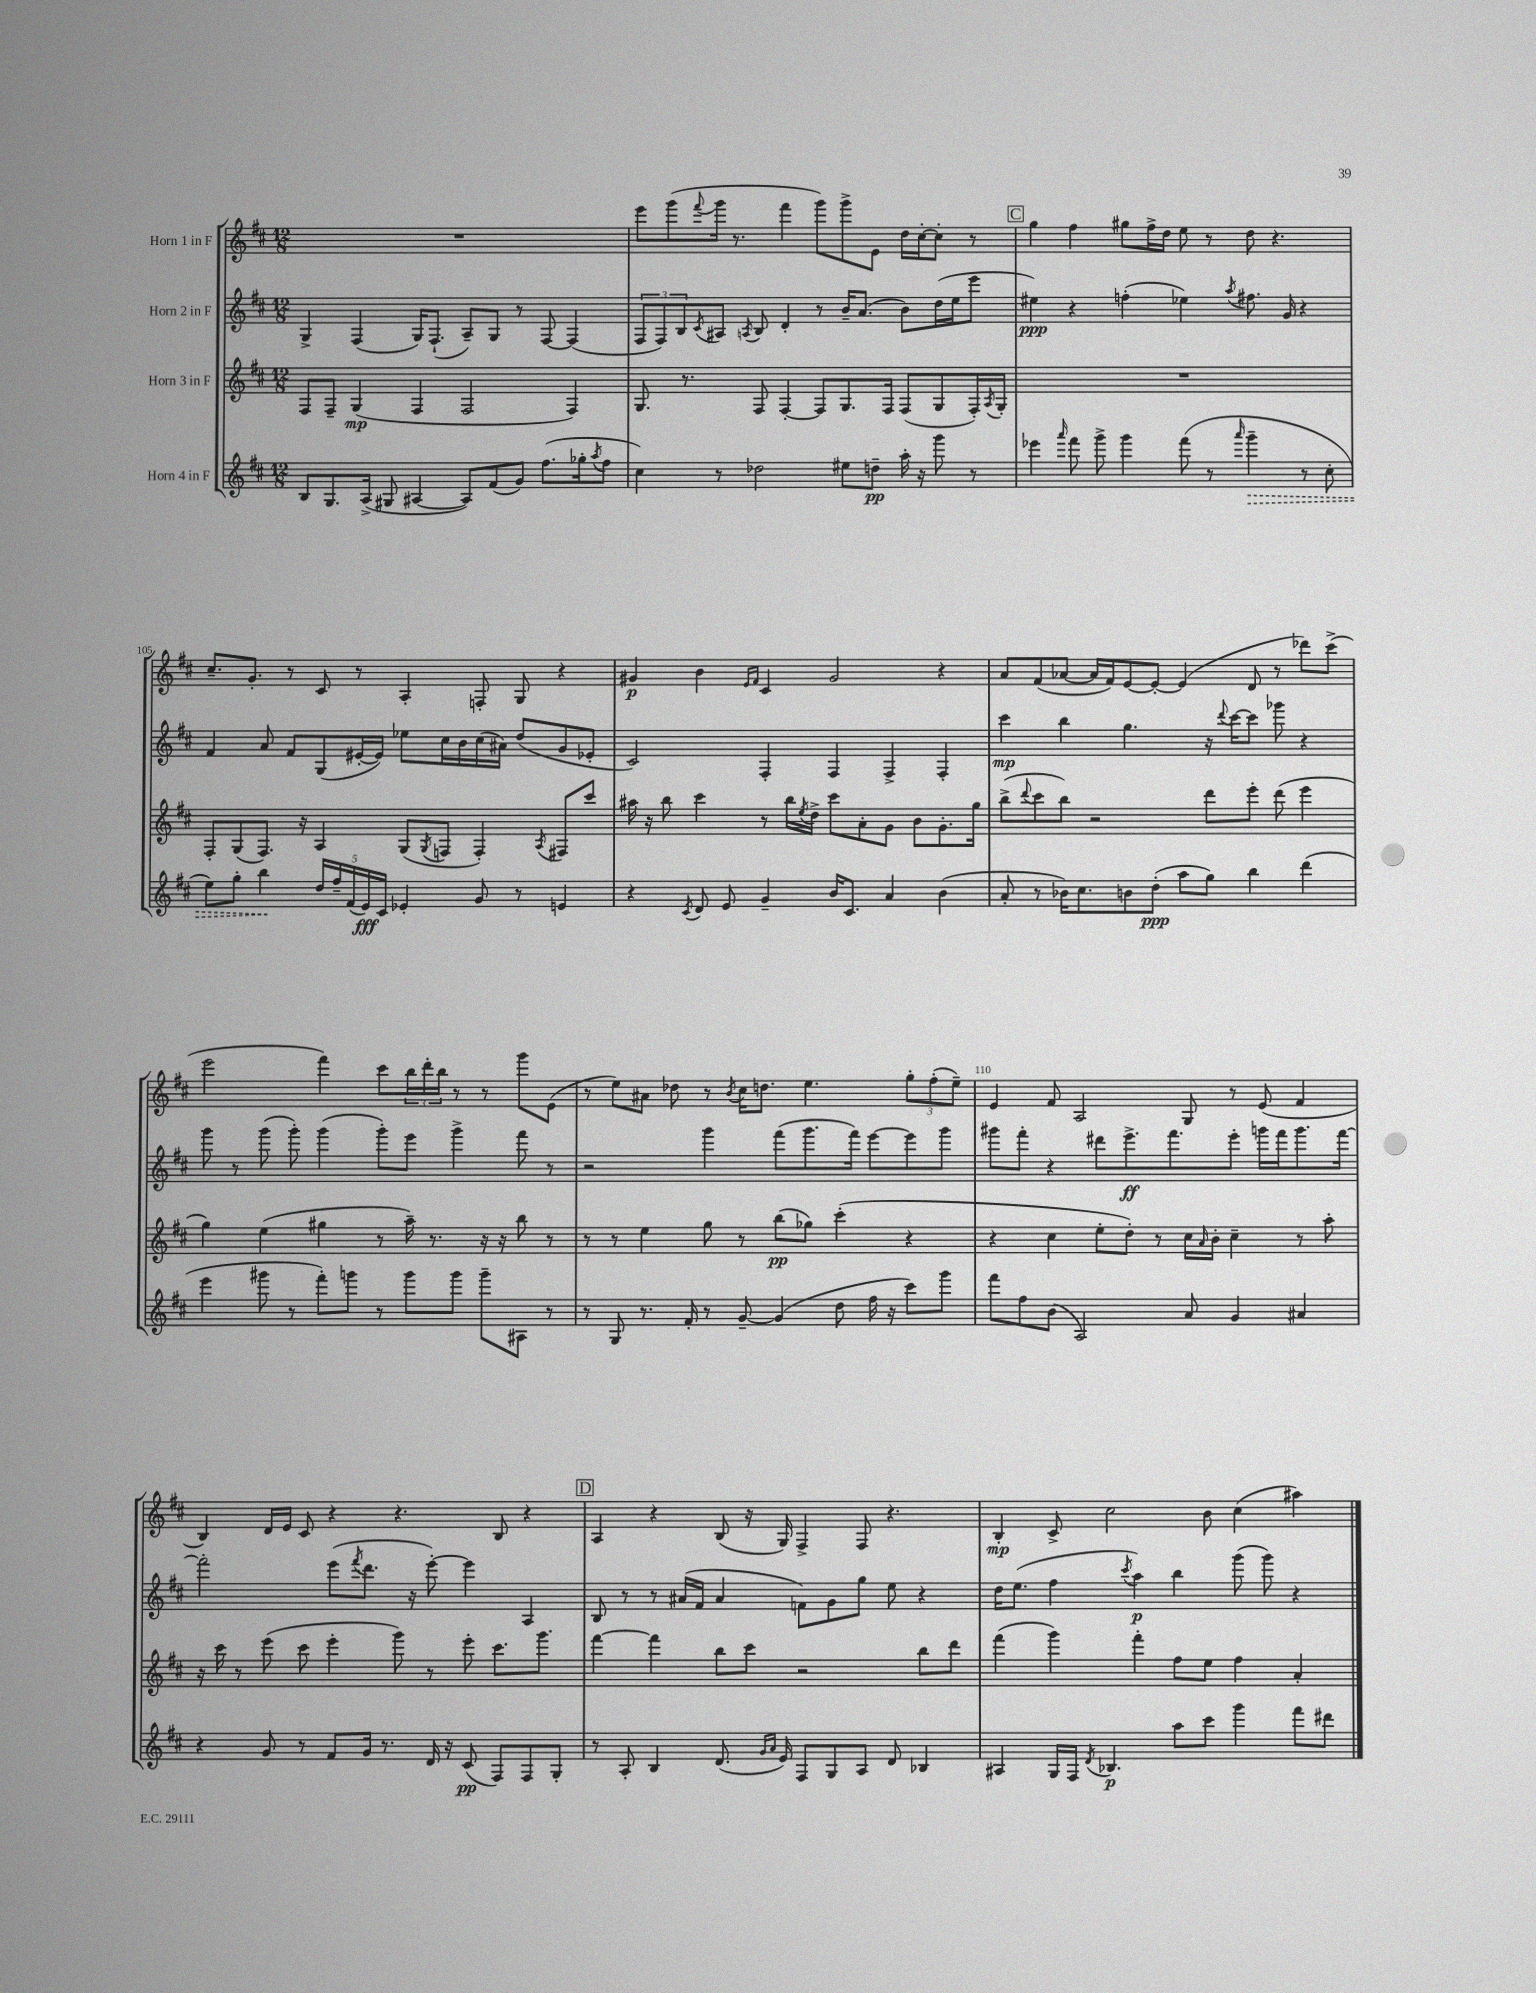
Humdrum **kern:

**kern	**dynam	**kern	**dynam	**kern	**dynam	**kern	**dynam
*part4	*part4	*part3	*part3	*part2	*part2	*part1	*part1
*staff4	*staff4	*staff3	*staff3	*staff2	*staff2	*staff1	*staff1
*I"Horn 4 in F	*	*I"Horn 3 in F	*	*I"Horn 2 in F	*	*I"Horn 1 in F	*
*clefG2	*	*clefG2	*	*clefG2	*	*clefG2	*
*k[f#c#]	*	*k[f#c#]	*	*k[f#c#]	*	*k[f#c#]	*
*M12/8	*	*M12/8	*	*M12/8	*	*M12/8	*
=102	=102	=102	=102	=102	=102	=102	=102
8B/L	.	8F#/L	.	4G^/	.	1.r	.
8.G/	.	8F#~/J	.	.	.	.	.
.	.	(4G/	mp	(4F#/	.	.	.
(16A^/Jk	.	.	.	.	.	.	.
8G#X/	.	.	.	.	.	.	.
[4A#X/	.	4F#/	.	16G/KL)	.	.	.
.	.	.	.	(8.F#`/J	.	.	.
8A#/L])	.	2F#/	.	8A~/L)	.	.	.
(8f#/	.	.	.	8G/J	.	.	.
8g/J)	.	.	.	8r	.	.	.
(8.ff#\L	.	.	.	[8F#/	.	.	.
.	.	4F#/)	.	(4F#/]	.	.	.
16gg-X'\k	.	.	.	.	.	.	.
8qaa/	.	.	.	.	.	.	.
8ff#\J	.	.	.	.	.	.	.
=103	=103	=103	=103	=103	=103	=103	=103
4cc#\)	.	8.G/	.	12F#/L	.	8eee\L	.
.	.	.	.	12F#/)	.	.	.
.	.	.	.	.	.	(8ggg\	.
.	.	.	.	12B/	.	.	.
.	.	8.r	.	.	.	.	.
.	.	.	.	8qc#/	.	8qqfff#/	.
8r	.	.	.	8A#X/J	.	16ggg\Jk	.
.	.	.	.	.	.	8.r	.
.	.	.	.	8qAn/	.	.	.
2dd-X\	.	8F#/	.	8B/	.	.	.
.	.	[4F#'/	.	4d'/	.	4fff#\	.
.	.	8F#/L]	.	8r	.	8ggg\L)	.
8ee#X\L	.	8.G/	.	16b~/KL	.	8ggg^\	.
.	.	.	.	(8.a/J	.	.	.
8ddn~\J	pp	.	.	.	.	8e\J	.
.	.	16F#/Jk	.	.	.	.	.
16aa'\	.	(8F#/L	.	8b\L)	.	16dd\LL	.
16r	.	.	.	.	.	[16cc#'\J	.
8ggg\	.	8G/	.	(16dd\L	.	8cc#'\J]	.
.	.	.	.	16ee\J	.	.	.
8r	.	16F#'/L)	.	8eee\J	.	8r	.
.	.	8qA/	.	.	.	.	.
.	.	16G'/JJ	.	.	.	.	.
!!LO:REH:place=s1:t=C
=104	=104	=104	=104	=104	=104	=104	=104
4eee-X\	.	1.r	.	4ee#X\)	ppp	4gg\	.
16qqaaa/	.	.	.	.	.	.	.
8fff#\	.	.	.	4r	.	4ff#\	.
8ggg^\	.	.	.	.	.	.	.
4ggg\	.	.	.	(4ffn'\	.	8gg#X\L	.
.	.	.	.	.	.	16ff#^\L	.
.	.	.	.	.	.	16dd\JJ	.
(8fff#\	.	.	.	4ee-X\)	.	8ee\	.
8r	.	.	.	.	.	8r	.
16qqaaa/	.	.	.	8qaa/	.	.	.
!	!LO:HP:b	!	!	!	!	!	!
4ggg~\	>	.	.	8.ff#X\	.	8dd\	.
.	.	.	.	.	.	4.r	.
.	.	.	.	16g/	.	.	.
8r	.	.	.	4r	.	.	.
8cc#'\	.	.	.	.	.	.	.
!!LO:LB:g=z
=105	=105	=105	=105	=105	=105	=105	=105
8ee\L)	.	8F#'/L	.	4f#/	.	8.cc#~/L	.
8gg'\J	.	(8G/	.	.	.	.	.
.	.	.	.	.	.	8.g'/J	.
4bb\	.	8.F#/J)	.	8a/	.	.	.
.	.	.	.	8f#/L	.	8r	.
.	.	16r	.	.	.	.	.
20dd/LL	]	4A/	.	(8G/	.	8c#/	.
20ff#~/	.	.	.	.	.	.	.
(20f#/	.	.	.	.	.	.	.
.	.	.	.	[16e#X'/L	.	8r	.
20e/)	fff	.	.	.	.	.	.
.	.	.	.	16e#/JJ])	.	.	.
20c#/JJ	.	.	.	.	.	.	.
4e-X'/	.	(8G/L	.	8ee-X\L	.	4A'/	.
.	.	8qG/	.	.	.	.	.
.	.	8Fn/J	.	16cc#\L	.	.	.
.	.	.	.	16b\	.	.	.
8g/	.	4F'/)	.	(16cc#\	.	8Fn'/	.
.	.	.	.	16a#X\JJ)	.	.	.
8r	.	.	.	(8dd/L	.	8G/	.
.	.	8qA/	.	.	.	.	.
4en/	.	8F#X/L	.	8g/	.	4r	.
.	.	8ccc#/J	.	8e-X'/J	.	.	.
=106	=106	=106	=106	=106	=106	=106	=106
4r	.	16aa#X\	.	2c#/)	.	4g#X/	p
.	.	16r	.	.	.	.	.
.	.	8bb\	.	.	.	.	.
8qc#/	.	.	.	.	.	.	.
8d/	.	4ccc#\	.	.	.	4b\	.
8e/	.	.	.	.	.	.	.
.	.	.	.	.	.	16qqe/LL	.
.	.	.	.	.	.	16qqf#/JJ	.
4g~/	.	8r	.	4F#'/	.	4c#/	.
.	.	16bb\LL	.	.	.	.	.
.	.	8qee/	.	.	.	.	.
.	.	16dd^\JJ	.	.	.	.	.
16b/KL	.	8ccc#\L	.	4F#/	.	2g#/	.
8.c#/J	.	.	.	.	.	.	.
.	.	8a'\	.	.	.	.	.
4a/	.	8g\J	.	4F#^/	.	.	.
.	.	8b\L	.	.	.	.	.
(4b\	.	8.g'\	.	4F#'/	.	4r	.
.	.	16gg\Jk	.	.	.	.	.
=107	=107	=107	=107	=107	=107	=107	=107
8a'/	.	(8bb^\L	.	4ccc#\	mp	8a/L	.
.	.	8qqddd/	.	.	.	.	.
8r	.	8ccc#\	.	.	.	(8f#/	.
16b-X\KL)	.	8bb\J)	.	4bb\	.	[8a-X/J	.
8.cc#\	.	.	.	.	.	.	.
.	.	2r	.	.	.	16a-/LL]	.
.	.	.	.	.	.	16f#/J)	.
8bn\	.	.	.	4.gg\	.	[8e/	.
(8dd'\J	ppp	.	.	.	.	8e'/J_	.
8aa\L	.	.	.	.	.	(4e/]	.
8gg\J)	.	8ddd\L	.	16r	.	.	.
.	.	.	.	8qqddd/	.	.	.
.	.	.	.	[16ccc#\KL	.	.	.
4bb\	.	8eee'\J	.	8ccc#\J]	.	8d/	.
.	.	(8ddd\	.	8ggg-X\	.	8r	.
(4ddd\	.	4eee\	.	4r	.	8ddd-X\L)	.
.	.	.	.	.	.	(8ccc#^\J	.
!!LO:LB:g=z
=108	=108	=108	=108	=108	=108	=108	=108
4eee\	.	4gg\)	.	8ggg\	.	2eee\	.
.	.	.	.	8r	.	.	.
8ggg#X\	.	(4ee\	.	(8ggg\	.	.	.
8r	.	.	.	8ggg'\)	.	.	.
8fff#'\L)	.	4gg#X\	.	(4ggg\	.	4fff#\)	.
8gggn\J	.	.	.	.	.	.	.
8r	.	8r	.	8ggg'\L)	.	8ccc#\L	.
8ggg\L	.	16aa~\)	.	8eee\J	.	24bb\L	.
.	.	.	.	.	.	24ddd'\	.
.	.	8.r	.	.	.	.	.
.	.	.	.	.	.	24bb\JJ	.
8ggg\J	.	.	.	4ggg^\	.	8r	.
8ggg~\L	.	16r	.	.	.	8r	.
.	.	16r	.	.	.	.	.
8A#X\J	.	8bb\	.	8fff#\	.	8ggg\L	.
8r	.	8r	.	8r	.	(8e\J	.
=109	=109	=109	=109	=109	=109	=109	=109
8r	.	8r	.	2r	.	8r	.
8G/	.	8r	.	.	.	8ee\L)	.
8.r	.	4ee\	.	.	.	8a#X\J	.
.	.	.	.	.	.	8dd-X\	.
16f#'/	.	.	.	.	.	.	.
8r	.	8gg\	.	4ggg\	.	8r	.
.	.	.	.	.	.	8qb/	.
[8g~/	.	8r	.	.	.	16cc#\KL	.
.	.	.	.	.	.	8.ddn\J	.
(4g/]	.	(8bb\L	pp	(8fff#\L	.	.	.
.	.	8gg-X\J)	.	8.ggg\	.	4.ee\	.
8dd\	.	(4ccc#'\	.	.	.	.	.
.	.	.	.	16fff#\Jk)	.	.	.
16ff#\	.	.	.	[8eee\L	.	.	.
16r	.	.	.	.	.	.	.
8ccc#\L)	.	4r	.	8eee\]	.	12gg'\L	.
.	.	.	.	.	.	(12ff#'\	.
8ggg\J	.	.	.	8ggg\J	.	.	.
.	.	.	.	.	.	12ee~\J)	.
=110	=110	=110	=110	=110	=110	=110	=110
8fff#\L	.	4r	.	8ggg#X\L	.	4e/	.
8ff#\	.	.	.	8fff#'\J	.	.	.
(8b\J	.	4cc#\	.	4r	.	8f#/	.
2A/)	.	.	.	.	.	2A/	.
.	.	8ee'\L	.	8ddd#X\L	.	.	.
.	.	8dd'\J)	.	8.eee^\	ff	.	.
.	.	8r	.	.	.	.	.
.	.	.	.	8.fff#\	.	.	.
8a/	.	16cc#\LL	.	.	.	8G/	.
.	.	16qqa/	.	.	.	.	.
.	.	16b'\JJ	.	.	.	.	.
4g/	.	4cc#~\	.	8eee'\J	.	8r	.
.	.	.	.	16gggn\LL	.	(8e/	.
.	.	.	.	16fff#\J	.	.	.
4a#X/	.	8r	.	8.ggg\	.	4f#/	.
.	.	8aa'\	.	.	.	.	.
.	.	.	.	[16fff#\Jk	.	.	.
!!LO:LB:g=z
=111	=111	=111	=111	=111	=111	=111	=111
4r	.	16r	.	2fff#'\]	.	4B/)	.
.	.	16ccc#\	.	.	.	.	.
.	.	8r	.	.	.	.	.
8g/	.	(8eee\	.	.	.	16d/LL	.
.	.	.	.	.	.	16e/JJ	.
8r	.	8ccc#\	.	.	.	8c#/	.
8f#/L	.	4eee'\	.	(8eee\L	.	4r	.
.	.	.	.	8qfff#/	.	.	.
16g/Jk	.	.	.	8.ddd\J	.	.	.
8.r	.	.	.	.	.	.	.
.	.	8ggg\)	.	.	.	4.r	.
.	.	.	.	16r	.	.	.
16d/	.	8r	.	[8eee'\)	.	.	.
16r	.	.	.	.	.	.	.
(8c#/	pp	8eee'\	.	4eee\]	.	.	.
8F#/L)	.	8.ccc#\L	.	.	.	8B/	.
8F#/	.	.	.	4A/	.	4r	.
.	.	8.ggg\J	.	.	.	.	.
8G'/J	.	.	.	.	.	.	.
!!LO:REH:place=s1:t=D
=112	=112	=112	=112	=112	=112	=112	=112
8r	.	[4fff#\	.	8B/	.	4A/	.
8A'/	.	.	.	8r	.	.	.
4B/	.	4fff#\]	.	8r	.	4r	.
.	.	.	.	(16a#X/LL	.	.	.
.	.	.	.	16f#/JJ	.	.	.
(8.d/	.	8bb\L	.	4a#/	.	(8B/	.
.	.	8ccc#\J	.	.	.	16r	.
16qqg/LL	.	.	.	.	.	.	.
16qqa/JJ	.	.	.	.	.	.	.
16e/)	.	.	.	.	.	16G/)	.
8F#/L	.	2r	.	8fn\L)	.	4F#^/	.
8G/	.	.	.	8g\	.	.	.
8A/J	.	.	.	8gg\J	.	8F#/	.
8d/	.	.	.	8ee\	.	4.r	.
4B-X/	.	8bb\L	.	4r	.	.	.
.	.	8ddd\J	.	.	.	.	.
=113	=113	=113	=113	=113	=113	=113	=113
4A#X/	.	(4fff#\	.	16dd\KL	.	4B'/	mp
.	.	.	.	(8.ee\J	.	.	.
16G/LL	.	4ggg\)	.	4ff#\	.	8c#^/	.
16F#/JJ	.	.	.	.	.	.	.
8qd/	.	.	.	.	.	.	.
4.B-X/	p	.	.	.	.	2cc#\	.
.	.	.	.	8qccc#/	.	.	.
.	.	4fff#'\	.	4aa\)	p	.	.
8aa\L	.	8ff#\L	.	4bb\	.	.	.
8ccc#\J	.	8ee\J	.	.	.	8b\	.
4ggg\	.	4ff#\	.	(8ggg\	.	(4cc#\	.
.	.	.	.	8ggg\)	.	.	.
8fff#\L	.	4a'/	.	4r	.	4aa#X\)	.
8ddd#X\J	.	.	.	.	.	.	.
==	==	==	==	==	==	==	==
*-	*-	*-	*-	*-	*-	*-	*-
